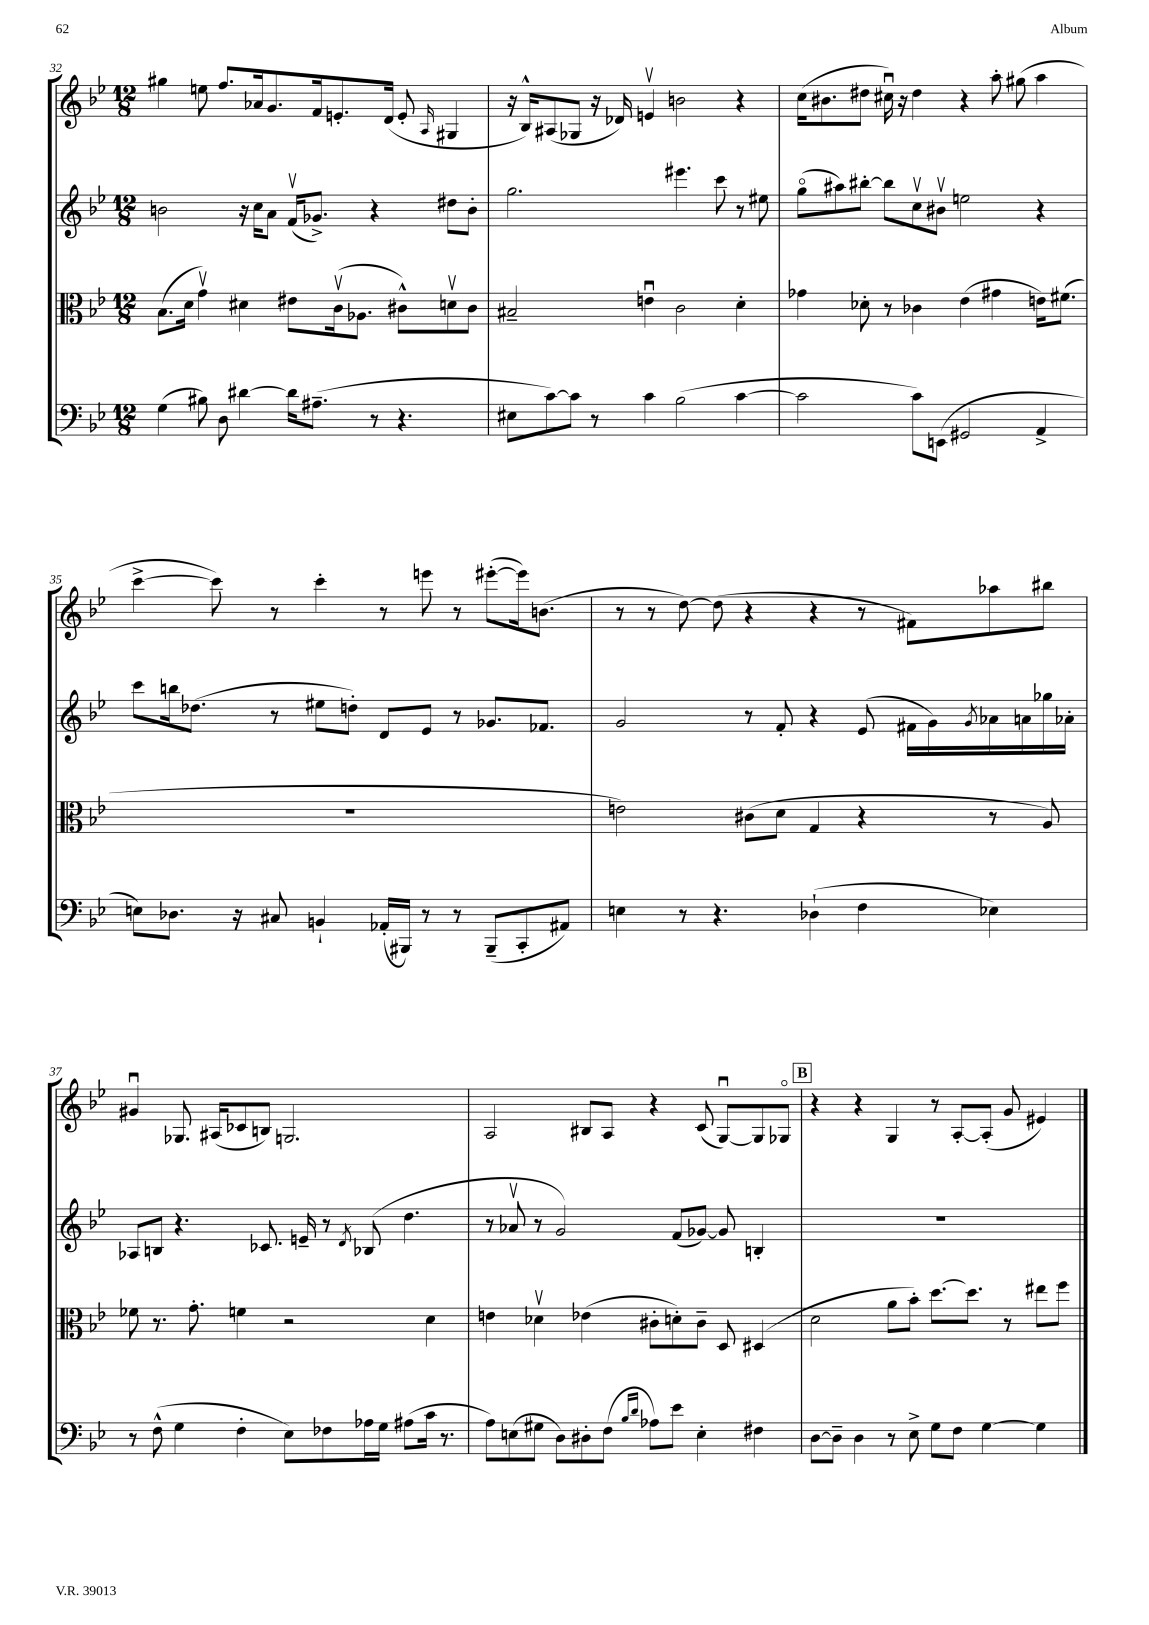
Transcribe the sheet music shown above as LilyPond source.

<<
\new StaffGroup <<
\new Staff = "s0" {
    \clef treble \key bes \major \numericTimeSignature \time 12/8
    gis''4 e''8 f''8. aes'16 g'8. f'16 e'8.-. d'16( e'8-. \grace { a16 } gis4 |
    r16 bes16-^) ais8( ges8 r16 des'16) e'4\upbow b'2 r4 |
    c''16( bis'8. dis''8 cis''16\downbow) r16 dis''4 r4 a''8-. gis''8( a''4 |
    c'''4~-> c'''8) r8 c'''4-. r8 e'''8 r8 eis'''8~-.( eis'''16) b'8.( |
    r8 r8 d''8~) d''8( r4 r4 r8 fis'8) aes''8 bis''8 |
    gis'4\downbow ges8. ais16( ces'8 b8) g2. |
    a2 bis8 a8 r4 c'8( g8~\downbow) g8 ges8\flageolet |
    \mark \markup { \box "B" } r4 r4 g4 r8 a8~-. a8-.( g'8 eis'4) \bar "|." |
}
\new Staff = "s1" {
    \clef treble \key bes \major \numericTimeSignature \time 12/8
    b'2 r16 c''16 a'8 f'16\upbow( ges'8.->) r4 dis''8 b'8-. |
    g''2. eis'''4. c'''8 r8 eis''8 |
    g''8\flageolet( ais''8) bis''8~-. bis''8 c''8\upbow bis'8\upbow e''2 r4 |
    c'''8 b''16 des''8.( r8 eis''8 d''8-.) d'8 ees'8 r8 ges'8. fes'8. |
    g'2 r8 f'8-. r4 ees'8( fis'16 g'16) \acciaccatura { g'8 } aes'16 a'16 ges''16 aes'16-. |
    aes8 b8 r4. ces'8. e'16-- r8 \acciaccatura { d'8 } bes8( d''4. |
    r8 aes'8\upbow r8 g'2) f'8( ges'8~) ges'8 b4-. |
    \mark \markup { \box "B" } R1. \bar "|." |
}
\new Staff = "s2" {
    \clef alto \key bes \major \numericTimeSignature \time 12/8
    bes8.( d'16 g'4\upbow) dis'4 eis'8 c'16\upbow( aes8. cis'8-^) d'8\upbow cis'8 |
    bis2-- e'4\downbow c'2 d'4-. |
    ges'4 des'8-. r8 ces'4 ees'4( gis'4 e'16) fis'8.( |
    R1. |
    e'2) cis'8( d'8 g4 r4 r8 a8) |
    fes'8 r8. g'8.-. f'4 r2 d'4 |
    e'4 des'4\upbow ees'4( cis'8-. d'8-.) cis'8-- d8 dis4( |
    \mark \markup { \box "B" } d'2 a'8 bes'8-.) d''8.~ d''8. r8 eis''8 f''8 \bar "|." |
}
\new Staff = "s3" {
    \clef bass \key bes \major \numericTimeSignature \time 12/8
    g4( bis8) d8 dis'4~ dis'16 ais8.--( r8 r4. |
    eis8 c'8~) c'8 r8 c'4 bes2( c'4~ |
    c'2 c'8) e,8( gis,2 a,4-> |
    e8) des8. r16 cis8 b,4-! aes,16-.( bis,,16) r8 r8 bis,,8--( c,8-. ais,8) |
    e4 r8 r4. des4-!( f4 ees4) |
    r8 f8-^( g4 f4-. ees8) fes8 aes16 g16 ais8( c'16 r8. |
    a8) e8( gis8 d8) dis8-. f8( \grace { bes16 d'16 } aes8) ees'8 e4-. fis4 |
    \mark \markup { \box "B" } d8~ d8-- d4 r8 ees8-> g8 f8 g4~ g4 \bar "|." |
}
>>
>>
\layout { \context { \Score currentBarNumber = #32 } }
